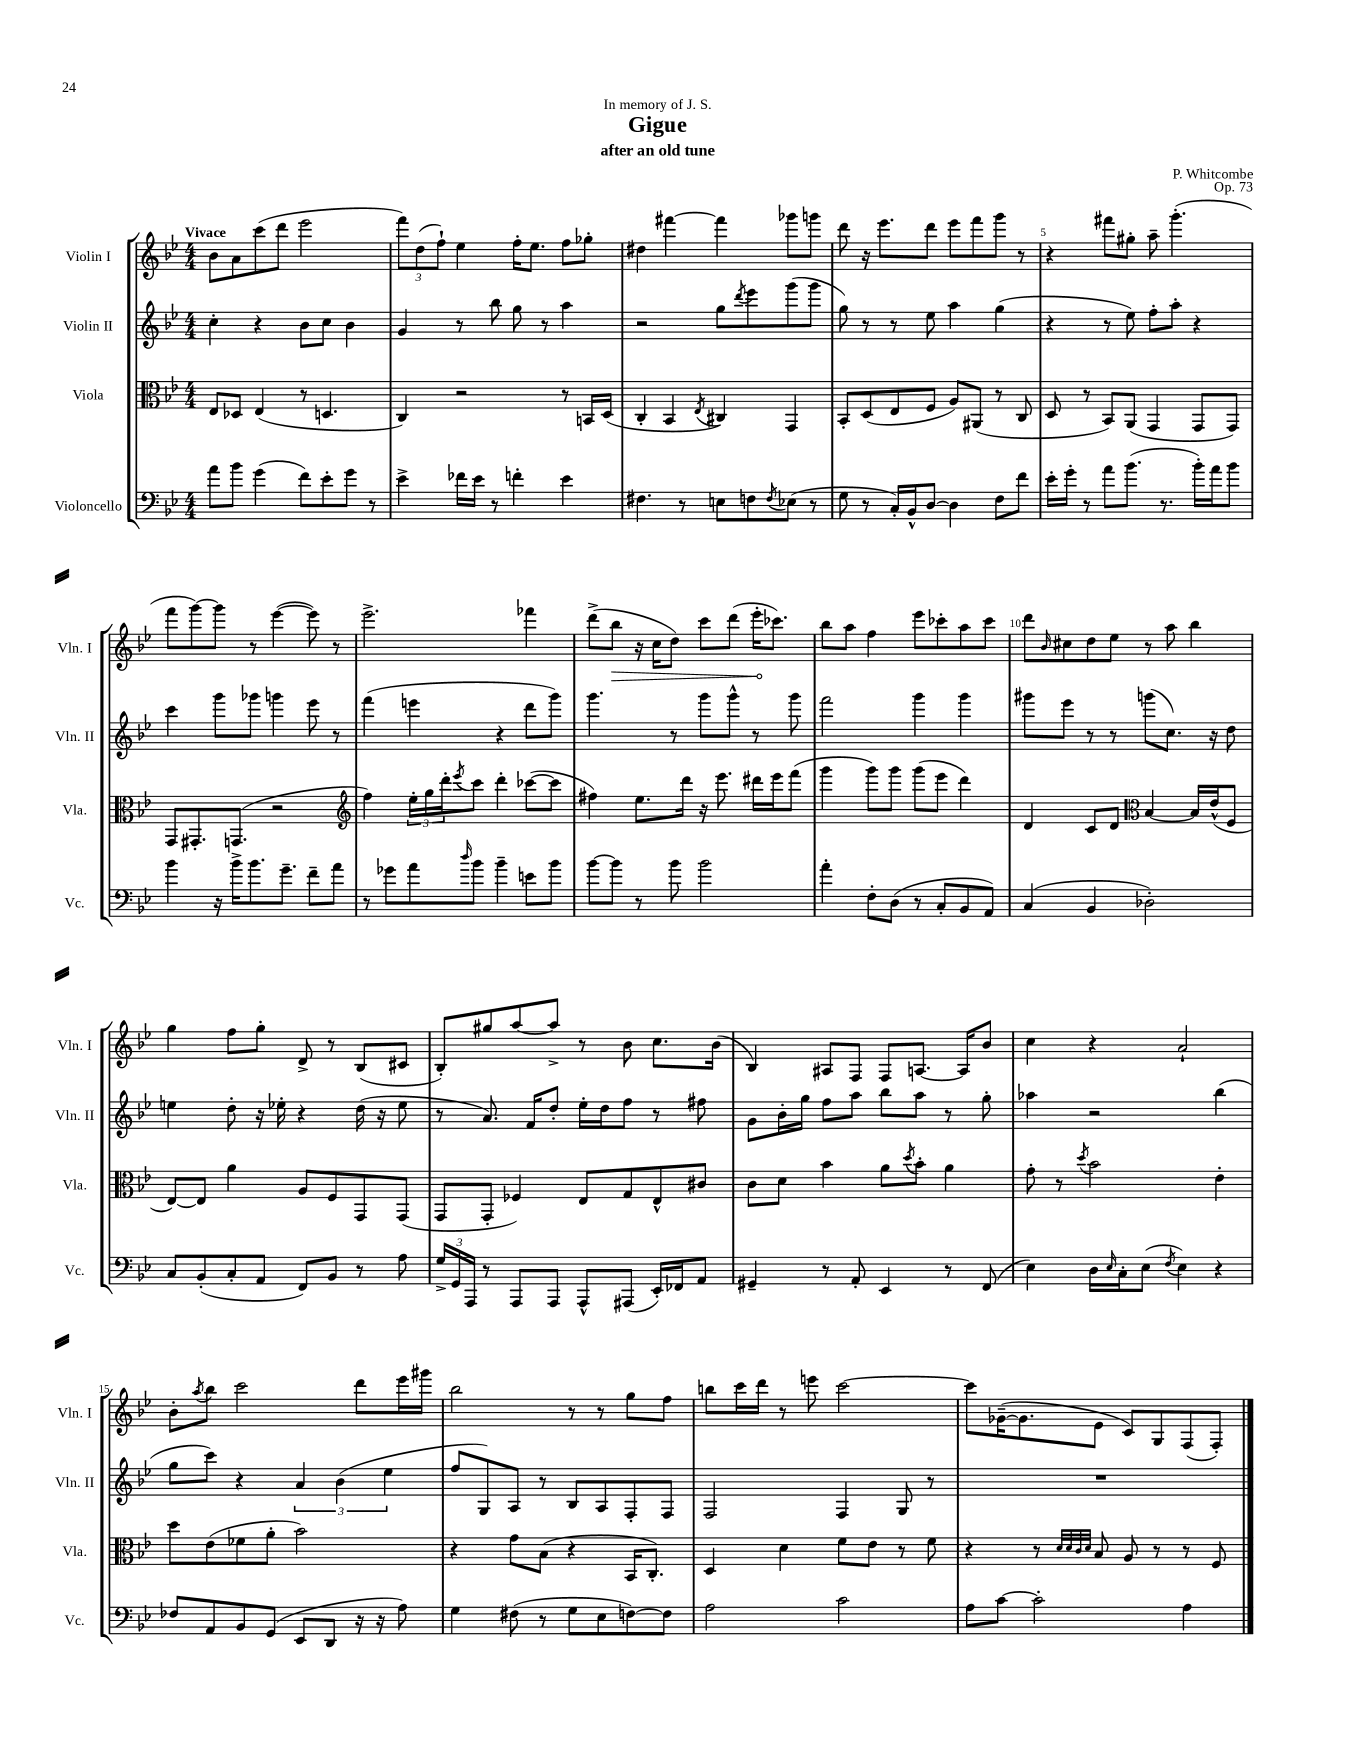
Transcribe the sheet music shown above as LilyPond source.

\header { title = "Gigue" composer = "P. Whitcombe" subtitle = "after an old tune" dedication = "In memory of J. S." opus = "Op. 73" }
<<
\new StaffGroup <<
\new Staff = "s0" \with { instrumentName = "Violin I" shortInstrumentName = "Vln. I" } {
    \clef treble \key bes \major \numericTimeSignature \time 4/4 \tempo "Vivace"
    bes'8 a'8 c'''8( d'''8 ees'''2 |
    \tuplet 3/2 { f'''8) d''8( f''8-!) } ees''4 f''16-. ees''8. f''8 ges''8-. |
    dis''4 fis'''4~ fis'''4 ges'''8 g'''8 |
    d'''8 r16 ees'''8. d'''8 ees'''8 f'''8 g'''8 r8 |
    r4 fis'''8 gis''8-. a''8-- g'''4.-.( |
    f'''8 g'''8~) g'''8 r8 ees'''4~( ees'''8) r8 |
    ees'''2.-> fes'''4 |
    d'''8->( \once \override Hairpin.circled-tip = ##t bes''8\> r16 c''16 d''8) c'''8 d'''8( ees'''16-.\! ces'''8.) |
    bes''8 a''8 f''4 ees'''8 ces'''8-. a''8 ces'''8 |
    d'''8 \grace { bes'16 } cis''8 d''8 ees''8 r8 a''8 bes''4 |
    g''4 f''8 g''8-. d'8-> r8 bes8( cis'8 |
    bes8-.) gis''8 a''8~ a''8-> r8 bes'8 c''8. bes'16( |
    bes4) ais8 f8 f8 a8.~ a16 bes'8 |
    c''4 r4 a'2-! |
    bes'8-. \acciaccatura { a''8 } bes''8 c'''2 d'''8 ees'''16 gis'''16 |
    bes''2 r8 r8 g''8 f''8 |
    b''8 c'''16 d'''16 r8 e'''8 c'''2~ |
    c'''8 ges'16~--( ges'8. ees'8 c'8) g8 f8( f8-.) \bar "|." |
}
\new Staff = "s1" \with { instrumentName = "Violin II" shortInstrumentName = "Vln. II" } {
    \clef treble \key bes \major \numericTimeSignature \time 4/4
    c''4-. r4 bes'8 c''8 bes'4 |
    g'4 r8 bes''8 g''8 r8 a''4 |
    r2 g''8 \acciaccatura { d'''8 } ees'''8 g'''8( g'''8 |
    g''8) r8 r8 ees''8 a''4 g''4( |
    r4 r8 ees''8) f''8-. a''8-. r4 |
    c'''4 g'''8 ges'''8 g'''4 ees'''8 r8 |
    f'''4( e'''4 r4 d'''8 g'''8) |
    g'''4. r8 g'''8 g'''8-^ r8 g'''8 |
    f'''2 g'''4 g'''4 |
    gis'''8 ees'''8 r8 r8 g'''8( c''8.) r16 d''8 |
    e''4 d''8-. r16 ees''16-. r4 d''16( r16 ees''8 |
    r8 a'8.) f'16 d''8-. ees''16-. d''16 f''8 r8 fis''8 |
    g'8 bes'16-. g''16 f''8 a''8 bes''8 a''8 r8 g''8-. |
    aes''4 r2 bes''4( |
    g''8 c'''8) r4 \tuplet 3/2 { a'4 bes'4( ees''4 } |
    f''8 g8) a8 r8 bes8 a8 f8-. f8 |
    f2 f4 g8 r8 |
    R1 \bar "|." |
}
\new Staff = "s2" \with { instrumentName = "Viola" shortInstrumentName = "Vla." } {
    \clef alto \key bes \major \numericTimeSignature \time 4/4
    ees8 des8 ees4( r8 d4. |
    c4) r2 r8 b,16 d16( |
    c4-. bes,4 \acciaccatura { ees8 } cis4) g,4 |
    bes,8-. d8( ees8 f8 a8) ais,8( r8 c8 |
    d8 r8 bes,8) a,8( g,4 g,8 g,8) |
    g,8 gis,8.-. g,8.( r2 |
    \clef treble f''4) \tuplet 3/2 { ees''16-. g''16 d'''16-. } \acciaccatura { ees'''8 } c'''8 d'''4-. ces'''8~( ces'''8 |
    fis''4) ees''8. d'''16 r16 ees'''8. dis'''16 ees'''16 f'''8( |
    g'''4 g'''8) g'''8 g'''8( ees'''8 d'''4) |
    d'4 c'8 d'8 \clef alto bes4~ bes16 ees'16-^( f8 |
    ees8~) ees8 a'4 a8 f8 g,8 g,8( |
    g,8 g,8-. fes4) ees8 g8 ees8-^ cis'8 |
    c'8 d'8 bes'4 a'8 \acciaccatura { d''8 } bes'8-. a'4 |
    g'8-. r8 \acciaccatura { d''8 } bes'2 ees'4-. |
    d''8 ees'8( fes'8 a'8-. bes'2) |
    r4 g'8 bes8( r4 bes,16 c8.-.) |
    d4 d'4 f'8 ees'8 r8 f'8 |
    r4 r8 \grace { d'32 d'32 c'32 d'32 } bes8 a8 r8 r8 f8 \bar "|." |
}
\new Staff = "s3" \with { instrumentName = "Violoncello" shortInstrumentName = "Vc." } {
    \clef bass \key bes \major \numericTimeSignature \time 4/4
    a'8 bes'8 g'4( f'8) ees'8-. g'8 r8 |
    ees'4-> fes'16 ees'16 r8 f'4-. ees'4 |
    fis4. r8 e8 f8 \acciaccatura { f8 } ees8( r8 |
    g8 r8 c16-.) bes,16-^ d8~ d4 f8 f'8 |
    ees'16-. g'16-. r8 a'8 bes'8.( r8. bes'16-.) a'16 bes'8 |
    bes'4 r16 bes'16-> bes'8. g'8.-- f'8-- a'8 |
    r8 ges'8 a'8 \grace { d''16 } bes'8 bes'4-- e'8 bes'8 |
    bes'8~ bes'8 r8 bes'8 bes'2 |
    a'4-. f8-. d8( r8 c8-. bes,8 a,8) |
    c4( bes,4 des2-.) |
    c8 bes,8-.( c8-. a,8 f,8) bes,8 r8 a8 |
    \tuplet 3/2 { g16-> g,16 a,,16 } r8 a,,8 a,,8 a,,8-^ ais,,8( ees,16-.) fes,16 a,8 |
    gis,4-- r8 a,8-. ees,4 r8 f,8( |
    ees4) d16 \grace { ees16 } c16-. ees8( \acciaccatura { f8 } ees4) r4 |
    fes8 a,8 bes,8 g,8( ees,8 d,8 r16 r16 a8) |
    g4 fis8( r8 g8 ees8 f8~) f8 |
    a2 c'2 |
    a8 c'8~ c'2-. a4 \bar "|." |
}
>>
>>
\layout { \context { \Score \override BarNumber.break-visibility = ##(#f #t #t) barNumberVisibility = #(every-nth-bar-number-visible 5) } }
